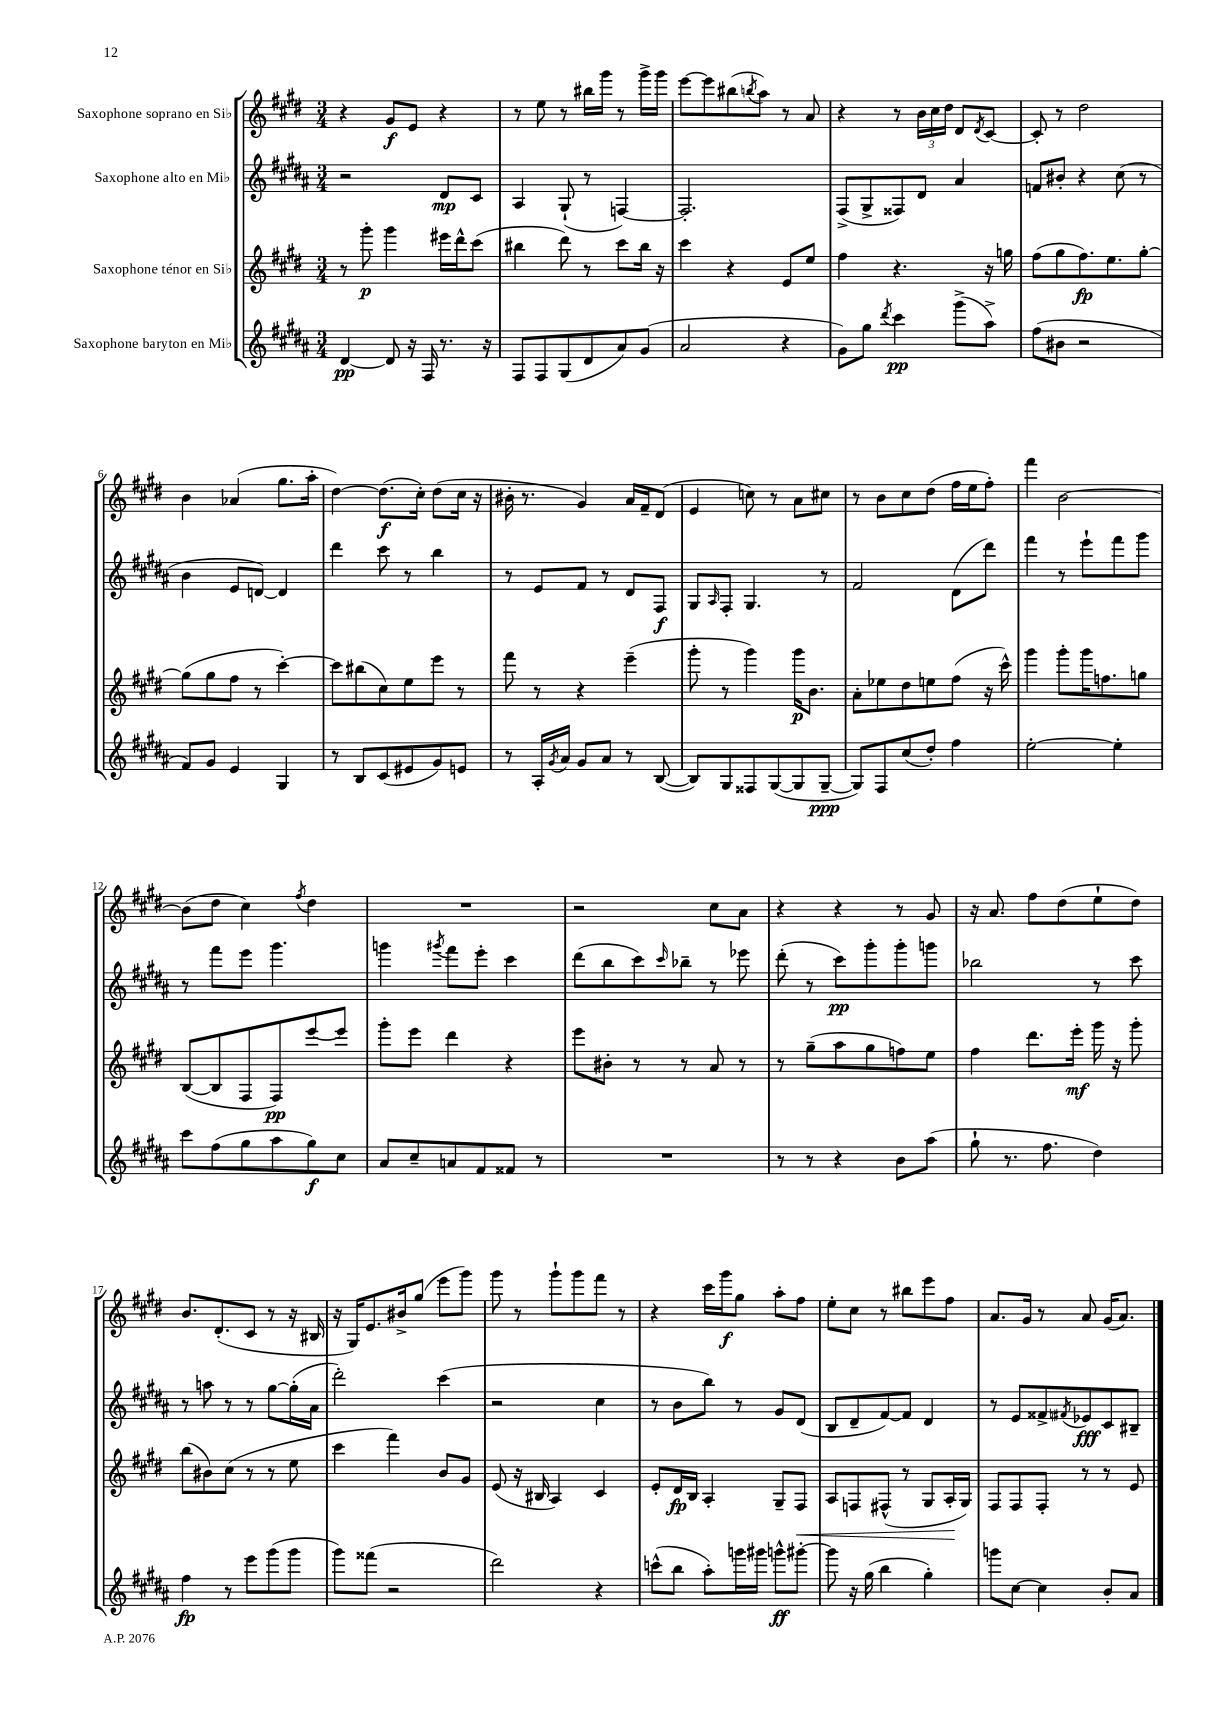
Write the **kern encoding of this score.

**kern	**kern	**kern	**kern
*staff4	*staff3	*staff2	*staff1
*clefG2	*clefG2	*clefG2	*clefG2
*k[f#c#g#d#a#]	*k[f#c#g#d#]	*k[f#c#g#d#a#]	*k[f#c#g#d#]
*M3/4	*M3/4	*M3/4	*M3/4
[4d#/	8r	2r	4r
.	8ggg#'\	.	.
8d#/]	4ggg#\	.	8g#/L
16r	.	.	8e/J
16F#/	.	.	.
8.r	16eee#\LL	8d#/L	4r
.	16ddd#^^\J	.	.
.	(8ccc#\J	8c#/J	.
16r	.	.	.
=	=	=	=
8F#/L	4bb#\	4A#/	8r
8F#/	.	.	8ee\
(8G#/	8ddd#\)	(8G#`/	8r
8d#/	8r	8r	16bb#\LL
.	.	.	16ggg#\JJ
8a#/)	8ccc#\L	[4F/)	8r
(8g#/J	16bb#\Jk	.	16ggg#^\LL
.	16r	.	16ggg#\JJ
=	=	=	=
2a#/	4ccc#\	2.F'/]	[8eee\L
.	.	.	8eee\]
.	4r	.	(8bb#\
.	.	.	8qbb/
.	.	.	8aa\J)
4r	8e/L	.	8r
.	8ee/J	.	8a/
=	=	=	=
8g#\L)	4ff#\	(8F#^/L	4r
8gg#\J	.	8G#^/	.
8qddd#/	.	.	.
4ccc#\	4.r	8F##/)	8r
.	.	8d#/J	24b\LL
.	.	.	24cc#\
.	.	.	24dd#\JJ
(8ggg#^\L	.	4a#/	8d#/L
.	.	.	8qd#/
8aa#^\J)	16r	.	[8c#/J
.	16gg\	.	.
=	=	=	=
(8ff#\L	(8ff#\L	8f/L	8c#'/]
8b#\J	8gg#\	8b#'/J	8r
2r	8.ff#\)	4r	2dd#\
.	8.ee\	.	.
.	.	(8cc#\	.
.	[8gg#'\J	8r	.
=	=	=	=
8f#/L)	(8gg#\]L	4b\	4b\
8g#/J	8gg#\	.	.
4e/	8ff#\J	8e/L	(4a-/
.	8r	[8d/J)	.
4G#/	[4ccc#'\)	4d/]	8.gg#\L
.	.	.	16aa'\Jk
=	=	=	=
8r	8ccc#\]L	4ddd#\	[4dd#\)
8B/L	(8bb#\	.	.
(8c#/	8cc#\)	8ccc#\	(8.dd#\]L
8e#/	8ee\	8r	.
.	.	.	16cc#'\Jk)
8g#/)	8eee\J	4bb\	(8dd#\L
8e/J	8r	.	16cc#\Jk
.	.	.	16r
=	=	=	=
8r	8fff#\	8r	16b#'\
.	.	.	8.r
16A#'/LL	8r	8e/L	.
8qg#/	.	.	.
16a#/JJ	.	.	.
8g#/L	4r	8f#/J	4g#/)
8a#/J	.	8r	.
8r	(4eee~\	8d#/L	16a/LL
.	.	.	16f#~/J
([8B/	.	8F#/J	(8d#/J
=	=	=	=
8B/]L)	8ggg#'\	8G#/L	4e/
.	.	16qqA#/	.
8G#/	8r	8F#'/J	.
8F##/	4ggg#\)	4.G#/	8cc\)
([8G#/	.	.	8r
8G#/]	16ggg#\LK	.	8a\L
.	8.b\J	.	.
[8G#~/J	.	8r	8cc#\J
=	=	=	=
8G#/]L)	8a'\L	2f#/	8r
8F#/	8ee-\	.	8b\L
(8cc#/	8dd#\	.	8cc#\
8dd#'/J)	8ee\	.	(8dd#\J
4ff#\	(8ff#\J	(8d#\L	16ff#\LL
.	.	.	16ee\J
.	16r	8ddd#\J)	8ff#'\J)
.	16ccc#^^\)	.	.
=	=	=	=
[2ee'\	4ggg#\	4fff#\	4fff#\
.	8ggg#'\L	8r	[2b\
.	16ggg#\K	8eee`\L	.
.	8.ff\	.	.
4ee'\]	.	8fff#\	.
.	8gg\J	8ggg#\J	.
=	=	=	=
8ccc#\L	([8B/L	8r	(8b\]L
(8ff#\	8B/]	8fff#\L	8dd#\J
8gg#\	8F#/	8eee\J	4cc#\)
8aa#\	8F#/)	4.ggg#\	.
.	.	.	8qff#/
8gg#\)	[8eee/	.	4dd#\
8cc#\J	8eee/]J	.	.
=	=	=	=
8a#/L	8ggg#'\L	4ggg\	2.r
8cc#~/	8eee\J	.	.
.	.	8qggg#/	.
8a/	4ddd#\	8fff#\L	.
8f#/	.	8eee'\J	.
8f##/J	4r	4ccc#\	.
8r	.	.	.
=	=	=	=
2.r	8eee\L	(8ddd#\L	2r
.	8b#'\J	8bb\	.
.	8r	8ccc#\)	.
.	.	16qqccc#/	.
.	8r	8bb-~\J	.
.	8a/	8r	8cc#\L
.	8r	8eee-\	8a\J
=	=	=	=
8r	8r	(8ddd#'\	4r
8r	(8gg#~\L	8r	.
4r	8aa\	8ccc#\L)	4r
.	8gg#\	8ggg#'\	.
8b\L	8ff\)	8ggg#'\	8r
(8aa#\J	8ee\J	8ggg\J	8g#/
=	=	=	=
8gg#`\	4ff#\	2bb-\	16r
.	.	.	8.a/
8.r	.	.	.
.	8.ddd#\L	.	8ff#\L
8.ff#\	.	.	.
.	.	.	(8dd#\
.	16eee'\Jk	.	.
4dd#\)	16ggg#\	8r	8ee`\
.	16r	.	.
.	8ggg#'\	8ccc#\	8dd#\J)
=	=	=	=
4ff#\	(8bb\L	8r	8.b/L
.	8b#\)	8aa\	.
.	.	.	(8.d#'/
8r	(8cc#\J	8r	.
8eee\L	8r	8r	8c#/J
(8ggg#\	8r	[8gg#\L	8r
8ggg#\J	8ee\	(16gg#'\]L	16r
.	.	16a#\JJ	16B#/
=	=	=	=
8ggg#\L)	4ccc#\	2ddd#'\)	16r
.	.	.	16G#/LK)
(8fff##\J	.	.	8.e/
2r	4fff#\)	.	.
.	.	.	16b#^/k
.	.	.	(8gg#/J
.	8b/L	(4ccc#\	8eee\L
.	8g#/J	.	8ggg#\J)
=	=	=	=
2ddd#\)	(8e/	2r	8ggg#\
.	16r	.	8r
.	16B#/	.	.
.	4A/)	.	8ggg#`\L
.	.	.	8ggg#\
4r	4c#/	4cc#\	8fff#\J
.	.	.	8r
=	=	=	=
(8ccc^^\L	8e'/L	8r	4r
8bb\J	16d#/L	8b\L	.
.	16B/JJ	.	.
8aa#'\L)	4A'/	8bb\J)	16ccc#\LL
.	.	.	16ggg#\J
16ggg\L	.	8r	8gg#\J
16ggg#\JJ	.	.	.
8ggg^^\L	8G#~/L	8g#/L	8aa'\L
[8ggg#'\J	8F#/J	(8d#/J	8ff#\J
=	=	=	=
8ggg#\]	8A/L	8B/L	8ee'\L
16r	8F/	8d#~/	8cc#\J
(16gg#\	.	.	.
4bb\	(8F#^^/J	[8f#/)	8r
.	8r	8f#/]J	8bb#\L
4gg#'\)	8G#/L	4d#/	8eee\
.	16A'/L	.	8ff#\J
.	16G#/JJ)	.	.
=	=	=	=
8ggg\L	8F#/L	8r	8.a/L
[8cc#\J	8F#/	8e/L	.
.	.	.	16g#/Jk
4cc#\]	8F#'/J	8f##^/	8r
.	.	8qf#/	.
.	8r	8e-/	8a/
8b'/L	8r	8c#/	(16g#/LK
.	.	.	8.a/J)
8a#/J	8e/	8B#~/J	.
==	==	==	==
*-	*-	*-	*-
